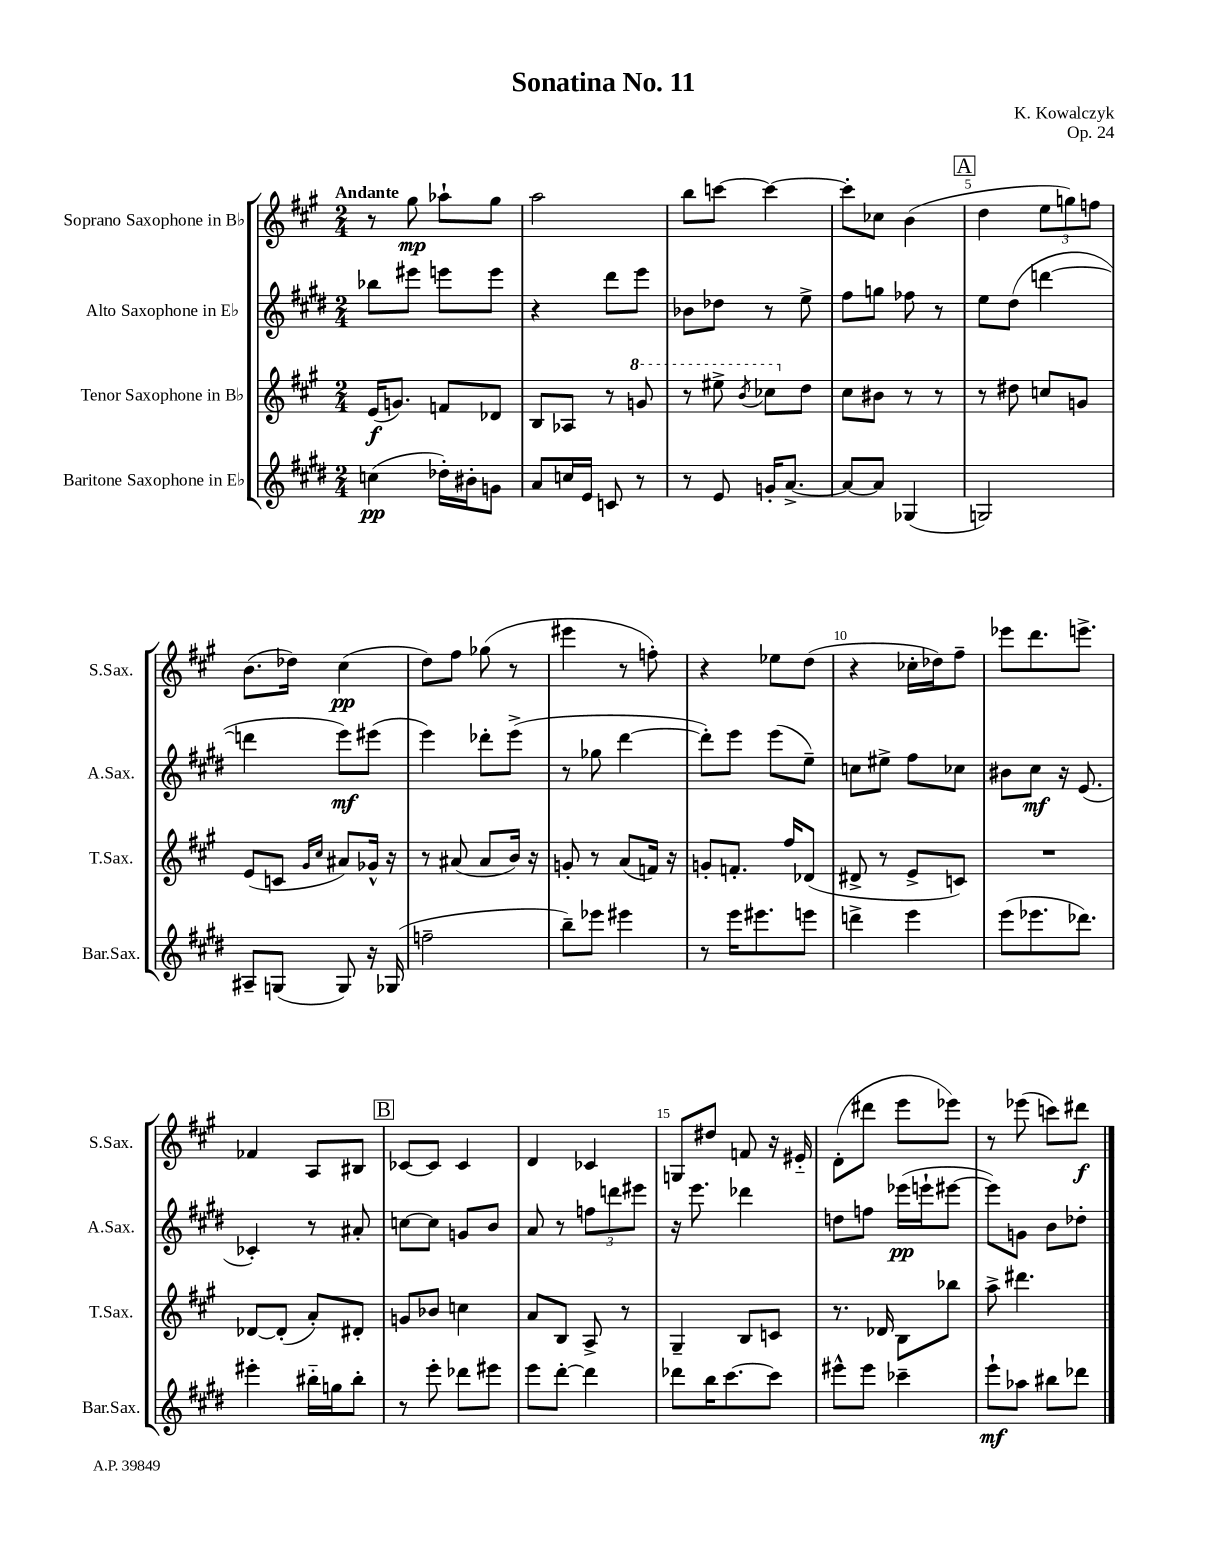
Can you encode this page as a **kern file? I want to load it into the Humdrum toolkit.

**kern	**dynam	**kern	**dynam	**kern	**dynam	**kern	**dynam
*part4	*part4	*part3	*part3	*part2	*part2	*part1	*part1
*staff4	*staff4	*staff3	*staff3	*staff2	*staff2	*staff1	*staff1
*I"Baritone Saxophone in E♭	*	*I"Tenor Saxophone in B♭	*	*I"Alto Saxophone in E♭	*	*I"Soprano Saxophone in B♭	*
*I'Bar.Sax.	*	*I'T.Sax.	*	*I'A.Sax.	*	*I'S.Sax.	*
*clefG2	*	*clefG2	*	*clefG2	*	*clefG2	*
*k[f#c#g#d#]	*	*k[f#c#g#]	*	*k[f#c#g#d#]	*	*k[f#c#g#]	*
*M2/4	*	*M2/4	*	*M2/4	*	*M2/4	*
=1	=1	=1	=1	=1	=1	=1	=1
!	!	!	!	!	!	!LO:TX:a:B:t=Andante	!
(4ccn\	pp	(16e/KL	f	8bb-X\L	.	8r	.
.	.	8.gn/J)	.	.	.	.	.
.	.	.	.	8eee#X\J	.	8gg#\	mp
16dd-X'\LL)	.	8fn/L	.	8eeen\L	.	8aa-X`\L	.
16b#X'\J	.	.	.	.	.	.	.
8gn\J	.	8d-X/J	.	8eee\J	.	8gg#\J	.
=2	=2	=2	=2	=2	=2	=2	=2
8a/L	.	8B/L	.	4r	.	2aa\	.
16ccn/L	.	8A-X/J	.	.	.	.	.
16e/JJ	.	.	.	.	.	.	.
8cn/	.	8r	.	8ddd#\L	.	.	.
*	*	*8va	*	*	*	*	*
8r	.	8ggn/	.	8eee\J	.	.	.
=3	=3	=3	=3	=3	=3	=3	=3
8r	.	8r	.	8b-X\L	.	8bb\L	.
8e/	.	8eee#X^\	.	8dd-X\J	.	[8cccn\J	.
.	.	8qbb/	.	.	.	.	.
16gn'/KL	.	8ccc-X\L	.	8r	.	4ccc\_	.
[8.a^/J	.	.	.	.	.	.	.
*	*	*X8va	*	*	*	*	*
.	.	8dd\J	.	8ee^\	.	.	.
=4	=4	=4	=4	=4	=4	=4	=4
8a/L_	.	8cc#\L	.	8ff#\L	.	8ccc'\L]	.
8a/J]	.	8b#X\J	.	8ggn\J	.	8cc-X\J	.
(4G-X/	.	8r	.	8ff-X\	.	(4b\	.
.	.	8r	.	8r	.	.	.
!!LO:REH:place=s1:t=A
=5	=5	=5	=5	=5	=5	=5	=5
2Gn/)	.	8r	.	8ee\L	.	4dd\	.
.	.	8dd#X\	.	(8dd#\J	.	.	.
.	.	8ccn/L	.	[4dddn\	.	12ee\L	.
.	.	.	.	.	.	12ggn\)	.
.	.	8gn/J	.	.	.	.	.
.	.	.	.	.	.	12ffn\J	.
!!LO:LB:g=z
=6	=6	=6	=6	=6	=6	=6	=6
8A#X~/L	.	(8e/L	.	4dddn\]	.	(8.b\L	.
(8Gn/J	.	8cn/J	.	.	.	.	.
.	.	.	.	.	.	16dd-X\Jk)	.
.	.	16qqg#/LL	.	.	.	.	.
.	.	16qqcc#/JJ	.	.	.	.	.
8G/)	.	8a#X/L)	.	8eee\L)	mf	(4cc#\	pp
16r	.	16g-X^^/Jk	.	(8eee#X\J	.	.	.
(16G-X/	.	16r	.	.	.	.	.
=7	=7	=7	=7	=7	=7	=7	=7
2ffn~\	.	8r	.	4eee\)	.	8dd\L)	.
.	.	(8a#X/	.	.	.	8ff#\J	.
.	.	8a#/L	.	8ddd-X'\L	.	(8gg-X\	.
.	.	16b/Jk)	.	(8eee^\J	.	8r	.
.	.	16r	.	.	.	.	.
=8	=8	=8	=8	=8	=8	=8	=8
8bb~\L)	.	8gn'/	.	8r	.	4eee#X\	.
8eee-X\J	.	8r	.	8gg-X\	.	.	.
4eee#X\	.	(8a/L	.	[4ddd#\	.	8r	.
.	.	16fn/Jk)	.	.	.	8ffn'\)	.
.	.	16r	.	.	.	.	.
=9	=9	=9	=9	=9	=9	=9	=9
8r	.	8gn'/L	.	8ddd#'\L])	.	4r	.
16eee\KL	.	8.fn'/J	.	8eee\J	.	.	.
8.eee#X\	.	.	.	.	.	.	.
.	.	.	.	(8eee\L	.	8ee-X\L	.
.	.	16ff#/KL	.	.	.	.	.
8eeen\J	.	(8d-X/J	.	8ee~\J)	.	(8dd\J	.
=10	=10	=10	=10	=10	=10	=10	=10
4dddn^\	.	8d#X^/	.	8ccn\L	.	4r	.
.	.	8r	.	8ee#X^\J	.	.	.
4eee\	.	8e^/L	.	8ff#\L	.	16cc-X'\LL	.
.	.	.	.	.	.	16dd-X\J)	.
.	.	8cn/J)	.	8cc-X\J	.	8ff#~\J	.
=11	=11	=11	=11	=11	=11	=11	=11
(8eee\L	.	2r	.	8b#X\L	.	8eee-X\L	.
8.eee-X\	.	.	.	8cc#\J	mf	8.ddd\	.
.	.	.	.	16r	.	.	.
8.ddd-X\J)	.	.	.	(8.e/	.	8.eeen^\J	.
!!LO:LB:g=z
=12	=12	=12	=12	=12	=12	=12	=12
4eee#X'\	.	[8d-X/L	.	4c-X'/)	.	4f-X/	.
.	.	(8d-'/J]	.	.	.	.	.
16bb#X\LL	.	8a'/L)	.	8r	.	8A/L	.
16ggn\J	.	.	.	.	.	.	.
8bb#'\J	.	8d#X'/J	.	8a#X'/	.	8B#X/J	.
!!LO:REH:place=s1:t=B
=13	=13	=13	=13	=13	=13	=13	=13
8r	.	8gn/L	.	[8ccn\L	.	[8c-X/L	.
8eee'\	.	8b-X/J	.	8cc\J]	.	8c-/J]	.
8ddd-X\L	.	4ccn\	.	8gn/L	.	4c-/	.
8eee#X\J	.	.	.	8b/J	.	.	.
=14	=14	=14	=14	=14	=14	=14	=14
8eee\L	.	8a/L	.	8a/	.	4d/	.
[8ddd#'\J	.	8B/J	.	8r	.	.	.
4ddd#\]	.	8A^/	.	12ffn\L	.	4c-X/	.
.	.	.	.	12dddn\	.	.	.
.	.	8r	.	.	.	.	.
.	.	.	.	12eee#X\J	.	.	.
=15	=15	=15	=15	=15	=15	=15	=15
8ddd-X\L	.	4G#~/	.	16r	.	8Gn/L	.
.	.	.	.	8.eee\	.	.	.
16bb\K	.	.	.	.	.	8dd#X/J	.
[8.ccc#\	.	.	.	.	.	.	.
.	.	8B/L	.	4ddd-X\	.	8fn/	.
8ccc#\J]	.	8cn/J	.	.	.	16r	.
.	.	.	.	.	.	16e#X/	.
=16	=16	=16	=16	=16	=16	=16	=16
8eee#X^^\L	.	8.r	.	8ddn\L	.	(8d'\L	.
8eee#\J	.	.	.	8ffn\J	.	8ddd#X\J	.
.	.	16d-X/	.	.	.	.	.
4ccc-X~\	.	8B\L	.	(16eee-X\LL	pp	8eee\L	.
.	.	.	.	16eeen`\J	.	.	.
.	.	8bb-X\J	.	[8eee#X\J	.	8eee-X\J)	.
=17	=17	=17	=17	=17	=17	=17	=17
8eee`\L	mf	8aa^\	.	8eee#\L])	.	8r	.
8aa-X\J	.	4.ddd#X\	.	8gn\J	.	(8eee-X\	.
8bb#X\L	.	.	.	8b\L	.	8cccn\L)	.
8ddd-X\J	.	.	.	8dd-X'\J	.	8ddd#X\J	f
==	==	==	==	==	==	==	==
*-	*-	*-	*-	*-	*-	*-	*-
